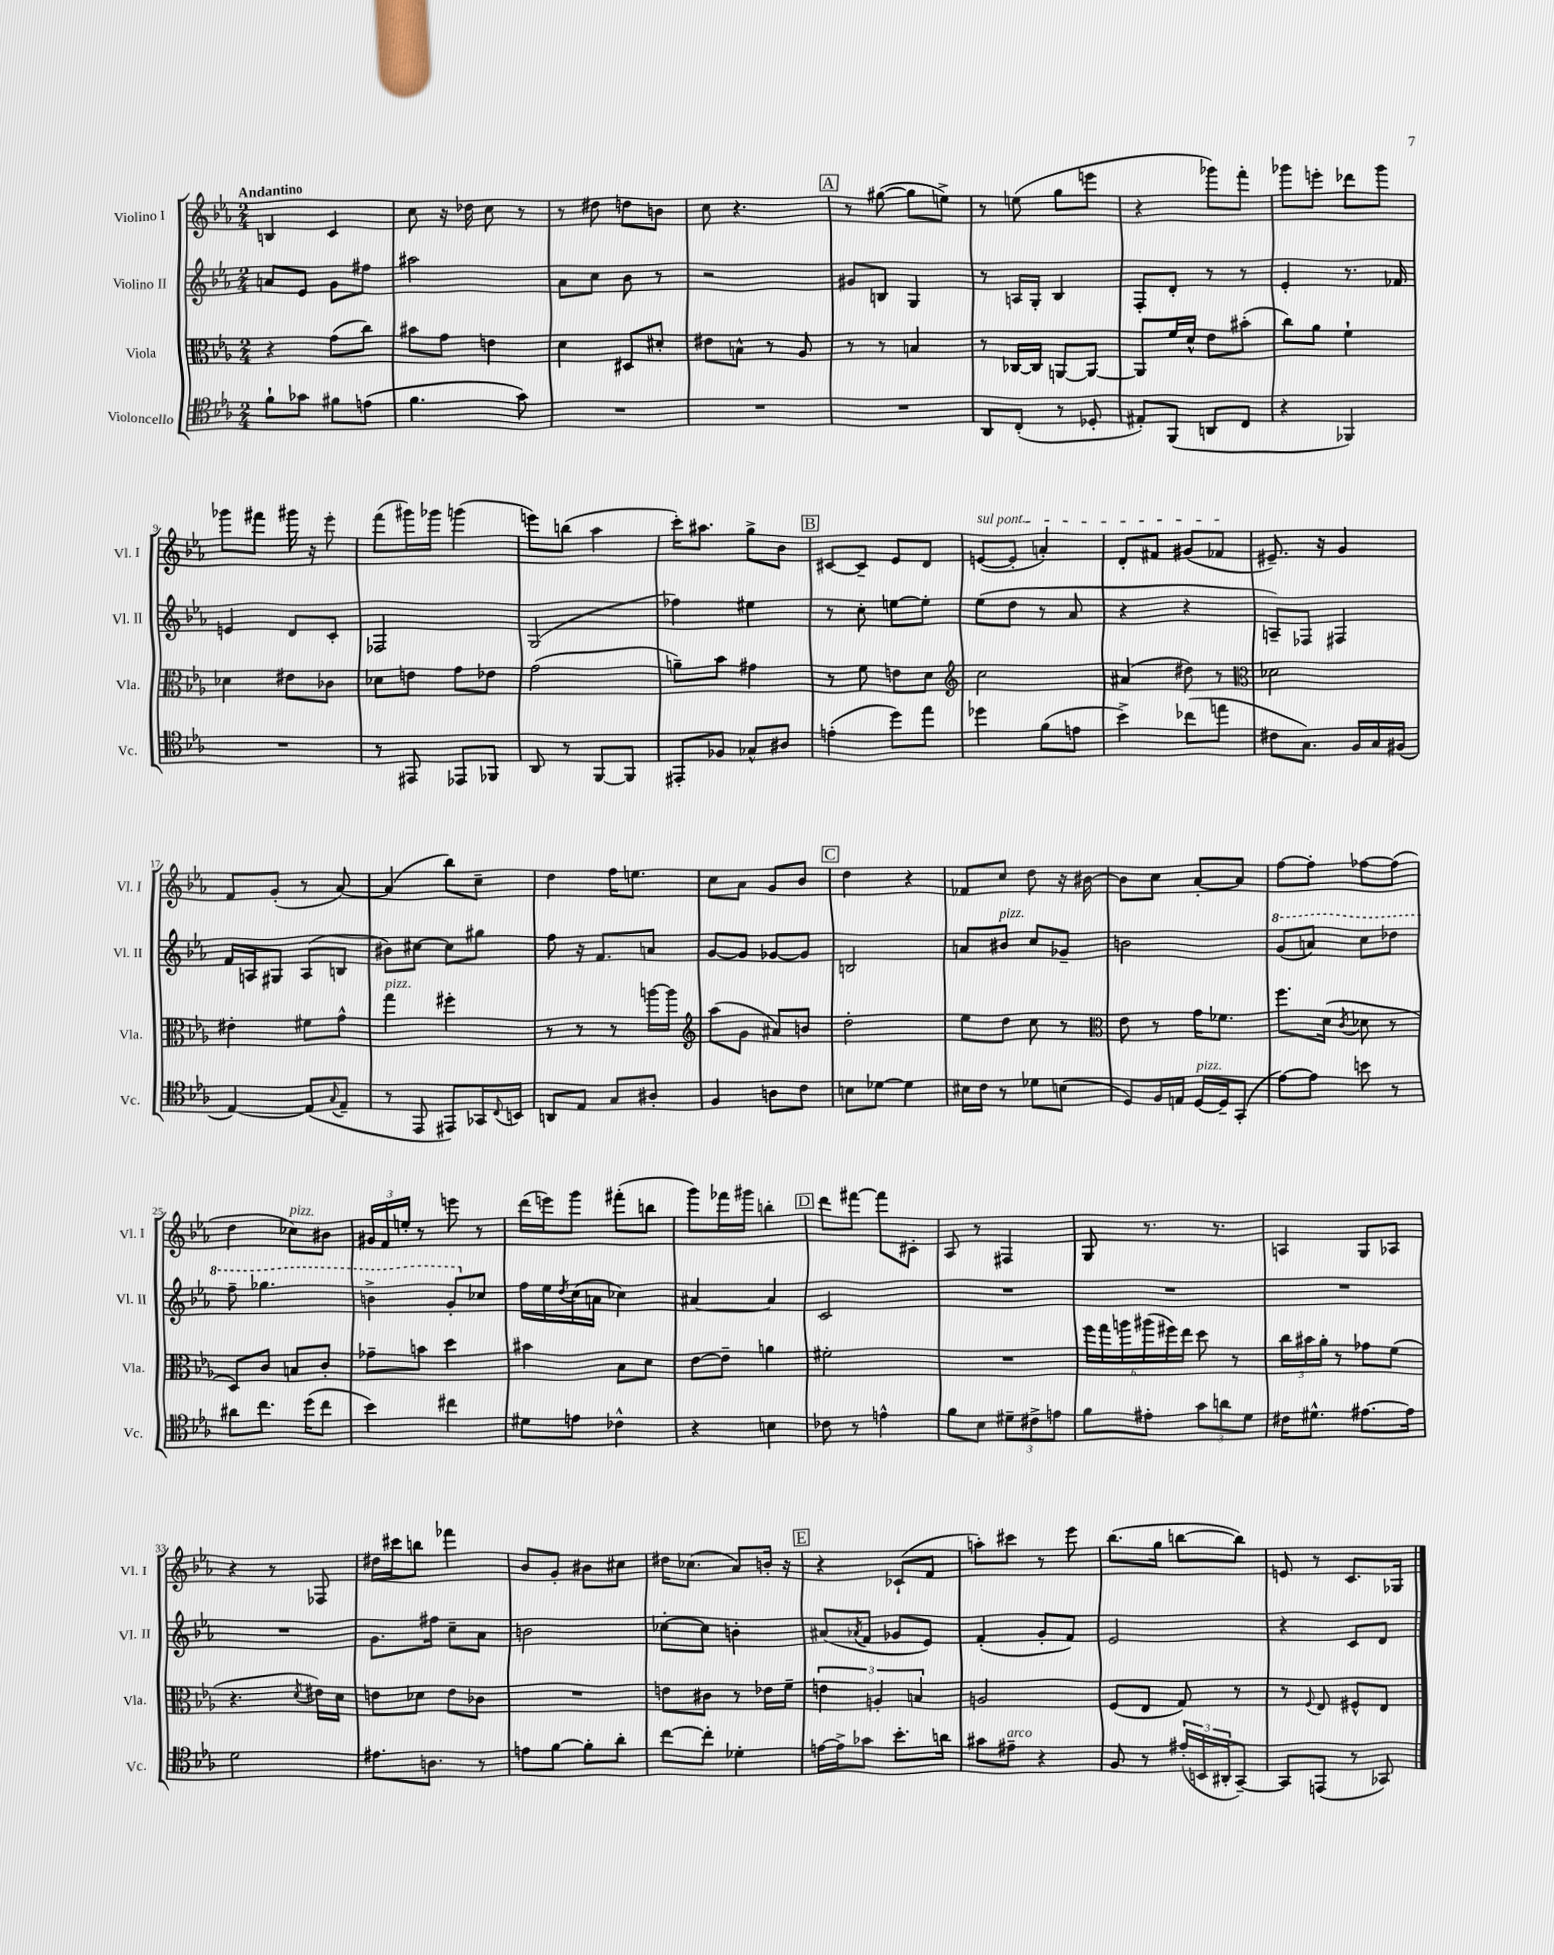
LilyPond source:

<<
\new StaffGroup <<
\new Staff = "s0" \with { instrumentName = "Violino I" shortInstrumentName = "Vl. I" } {
    \clef treble \key ees \major \numericTimeSignature \time 2/4 \tempo "Andantino"
    b4 c'4 |
    c''8 r16 des''16 c''8 r8 |
    r8 dis''8 d''8 b'8 |
    c''8 r4. |
    \mark \markup { \box "A" } r8 gis''8~( gis''8 e''8->) |
    r8 e''8( g''8 e'''8 |
    r4 ges'''8) f'''8-. |
    ges'''8 e'''8-. des'''8 ges'''8 |
    ges'''8 fis'''8 gis'''16 r16 ees'''8-. |
    f'''8( gis'''16) ges'''16 g'''4( |
    e'''8) b''8( aes''4 |
    c'''16-.) ais''8. g''8-> bes'8 |
    \mark \markup { \box "B" } cis'8~ cis'8-- ees'8 d'8 |
    \once \override TextSpanner.bound-details.left.text = \markup { \italic "sul pont." } e'8~\startTextSpan( e'8-. a'4-.) |
    d'8-. fis'8 gis'8( fes'8\stopTextSpan |
    eis'8.--) r16 g'4 |
    f'8 g'8-.( r8 aes'8~) |
    aes'4( bes''8) c''8-- |
    d''4 f''16 e''8. |
    c''8 aes'8 g'8 bes'8 |
    \mark \markup { \box "C" } d''4 r4 |
    fes'8 c''8 d''8 r16 bis'16~ |
    bis'8 c''8 aes'8~-. aes'8 |
    f''8~ f''8-. fes''8~ fes''8( |
    d''4 ces''8^\markup { \italic "pizz." }) bis'8 |
    \tuplet 3/2 { gis'16 f'16 e''16-. } r8 e'''8 r8 |
    d'''16( e'''16) g'''8 fis'''8-.( b''8 |
    g'''8) fes'''16 gis'''16 b''4-. |
    \mark \markup { \box "D" } d'''8 fis'''8~ fis'''8 cis'8-. |
    aes8 r8 fis4 |
    g8 r8. r8. |
    a4 g8 aes8 |
    r4 r8 fes8 |
    dis''16 cis'''16 b''8 fes'''4 |
    bes'8 g'8-. bis'8 cis''8 |
    dis''16 ces''8.( aes'8) b'16-. r16 |
    \mark \markup { \box "E" } r4 ces'8-!( f'8 |
    a''8-.) cis'''8 r8 ees'''8 |
    bes''8.( g''16 b''8~ b''8) |
    e'8 r8 c'8. ges16 \bar "|." |
}
\new Staff = "s1" \with { instrumentName = "Violino II" shortInstrumentName = "Vl. II" } {
    \clef treble \key ees \major \numericTimeSignature \time 2/4
    a'8 ees'8 g'8 fis''8 |
    ais''2 |
    aes'8 c''8 bes'8 r8 |
    r2 |
    \mark \markup { \box "A" } gis'8 b8 g4 |
    r8 a16 g16-. bes4 |
    f8-. d'8-. r8 r8 |
    ees'4-. r8. fes'16 |
    e'4 d'8 c'8-. |
    fes2 |
    g2( |
    fes''4) eis''4 |
    \mark \markup { \box "B" } r8 c''8-. e''8~ e''8-. |
    ees''8( d''8 r8 aes'8 |
    r4 r4 |
    a8--) fes8 fis4 |
    f'16 a16 gis8 a8( b8 |
    bis'8) cis''8~ cis''8 gis''8 |
    f''8 r16 f'8. a'8 |
    g'8~ g'8 ges'8~ ges'8 |
    \mark \markup { \box "C" } b2 |
    a'8 bis'8^\markup { \italic "pizz." } c''8 ges'8-- |
    b'2 |
    \ottava #1 g''8( a''8) c'''8 des'''8 |
    f'''8-- ges'''4. |
    b''4-> g''8-. \ottava #0 ces''8 |
    f''16 ees''16 \acciaccatura { d''8 } c''16( a'16 ces''4) |
    ais'4~ ais'4 |
    \mark \markup { \box "D" } c'2 |
    R2 |
    R2 |
    R2 |
    R2 |
    g'8. fis''16 c''8-- aes'8 |
    b'2 |
    ces''8~-. ces''8 b'4-. |
    \mark \markup { \box "E" } ais'8( \acciaccatura { aes'8 } f'8 ges'8 ees'8) |
    f'4-.( g'8-. f'8) |
    ees'2 |
    r4 c'8 d'8 \bar "|." |
}
\new Staff = "s2" \with { instrumentName = "Viola" shortInstrumentName = "Vla." } {
    \clef alto \key ees \major \numericTimeSignature \time 2/4
    r4 g'8( c''8) |
    bis'8 g'8 e'4 |
    d'4 dis8 dis'8-. |
    eis'8 b8-^ r8 aes8 |
    \mark \markup { \box "A" } r8 r8 b4 |
    r8 ces16~ ces16 a,8~ a,8~ |
    a,8 f'16 d'16-^ ees'8 bis'8-.( |
    c''8) aes'8 f'4-! |
    des'4 eis'8 ces'8 |
    des'8 e'8 g'8 ees'8 |
    g'2( |
    a'8--) bes'8 gis'4 |
    \mark \markup { \box "B" } r8 f'8 e'8 d'8 |
    \clef treble c''2 |
    ais'4( dis''8) r8 |
    \clef alto des'2 |
    eis'4-. fis'8 g'8-^ |
    g''4^\markup { \italic "pizz." } fis''4-. |
    r8 r8 r8 a''16~ a''16 |
    \clef treble aes''8( g'8 ais'8) b'8 |
    \mark \markup { \box "C" } d''2-. |
    ees''8 d''8 c''8 r8 |
    \clef alto ees'8 r8 g'16 fes'8. |
    f''8. d'16( \acciaccatura { c'8 } des'8 r8 |
    d8) c'8 b8 c'8-. |
    ges'8-- b'8 d''4 |
    bis'4 bes8 d'8 |
    ees'8~ ees'8-- a'4 |
    \mark \markup { \box "D" } fis'2-. |
    R2 |
    \tuplet 6/4 { f''16 g''16 a''16 ais''16( fis''16) ees''16 } d''8 r8 |
    \tuplet 3/2 { c''16 bis'16 aes'16-. } r8 ges'8 f'8( |
    r4. \acciaccatura { d'8 } eis'16) d'16 |
    e'8 des'8 e'8 ces'8 |
    R2 |
    e'8 cis'8 r8 ees'16 f'16-- |
    \mark \markup { \box "E" } \tuplet 3/2 { e'4 a4-. b4 } |
    a2 |
    f8( ees8 g8) r8 |
    r8 \appoggiatura { f8 } ees8 fis8-^ ees8 \bar "|." |
}
\new Staff = "s3" \with { instrumentName = "Violoncello" shortInstrumentName = "Vc." } {
    \clef tenor \key ees \major \numericTimeSignature \time 2/4
    f'8-! ges'8 fis'8 e'8( |
    f'4. g'8) |
    R2 |
    R2 |
    \mark \markup { \box "A" } R2 |
    aes,8 c8-.( r8 des8-. |
    eis8-.) f,8( a,8 c8 |
    r4 fes,4) |
    R2 |
    r8 eis,8 ees,8 fes,8 |
    aes,8 r8 f,8~ f,8 |
    eis,8-. fes8 ges8-^ ais8 |
    \mark \markup { \box "B" } e'4-.( d''8) ees''8 |
    des''4 f'8( e'8 |
    bes'4->) ces''8( e''8 |
    cis'8 g8.) f16 g16 fis16( |
    ees4~) ees8( \appoggiatura { g8 } ees8-- |
    r8 ees,8 eis,8) ges,16 \appoggiatura { c8 } b,16 |
    a,8 ees8 g8 ais8-. |
    f4 a8 c'8 |
    \mark \markup { \box "C" } b8 des'8~ des'4 |
    bis16 c'16 r8 des'8 b8( |
    d8) f16 e16 d16~^\markup { \italic "pizz." } d16-- g,8-.( |
    ees'8~) ees'8 b'8 r8 |
    ais'8 c''8. d''16( c''8 |
    bes'4) cis''4 |
    dis'8 e'8 ces'4-^ |
    r4 b4 |
    \mark \markup { \box "D" } ces'8 r8 e'4-^ |
    f'8 bes8 \tuplet 3/2 { dis'8-- cis'8-> e'8 } |
    f'8 eis'8-. \tuplet 3/2 { g'8 a'8 d'8 } |
    cis'16 dis'8.-^ eis'8.~ eis'16 |
    d'2 |
    eis'8. a8. r8 |
    e'8 f'8~ f'8-. aes'8-. |
    c''8~ c''8-. des'4-. |
    \mark \markup { \box "E" } e'16~ e'16-> ges'8 bes'8.-. a'16 |
    gis'8 eis'8--^\markup { \italic "arco" } r4 |
    f8 r8 \tuplet 3/2 { eis'16-.( b,16 ais,16-. } g,8~--) |
    g,8 e,8( r8 ges,8) \bar "|." |
}
>>
>>
